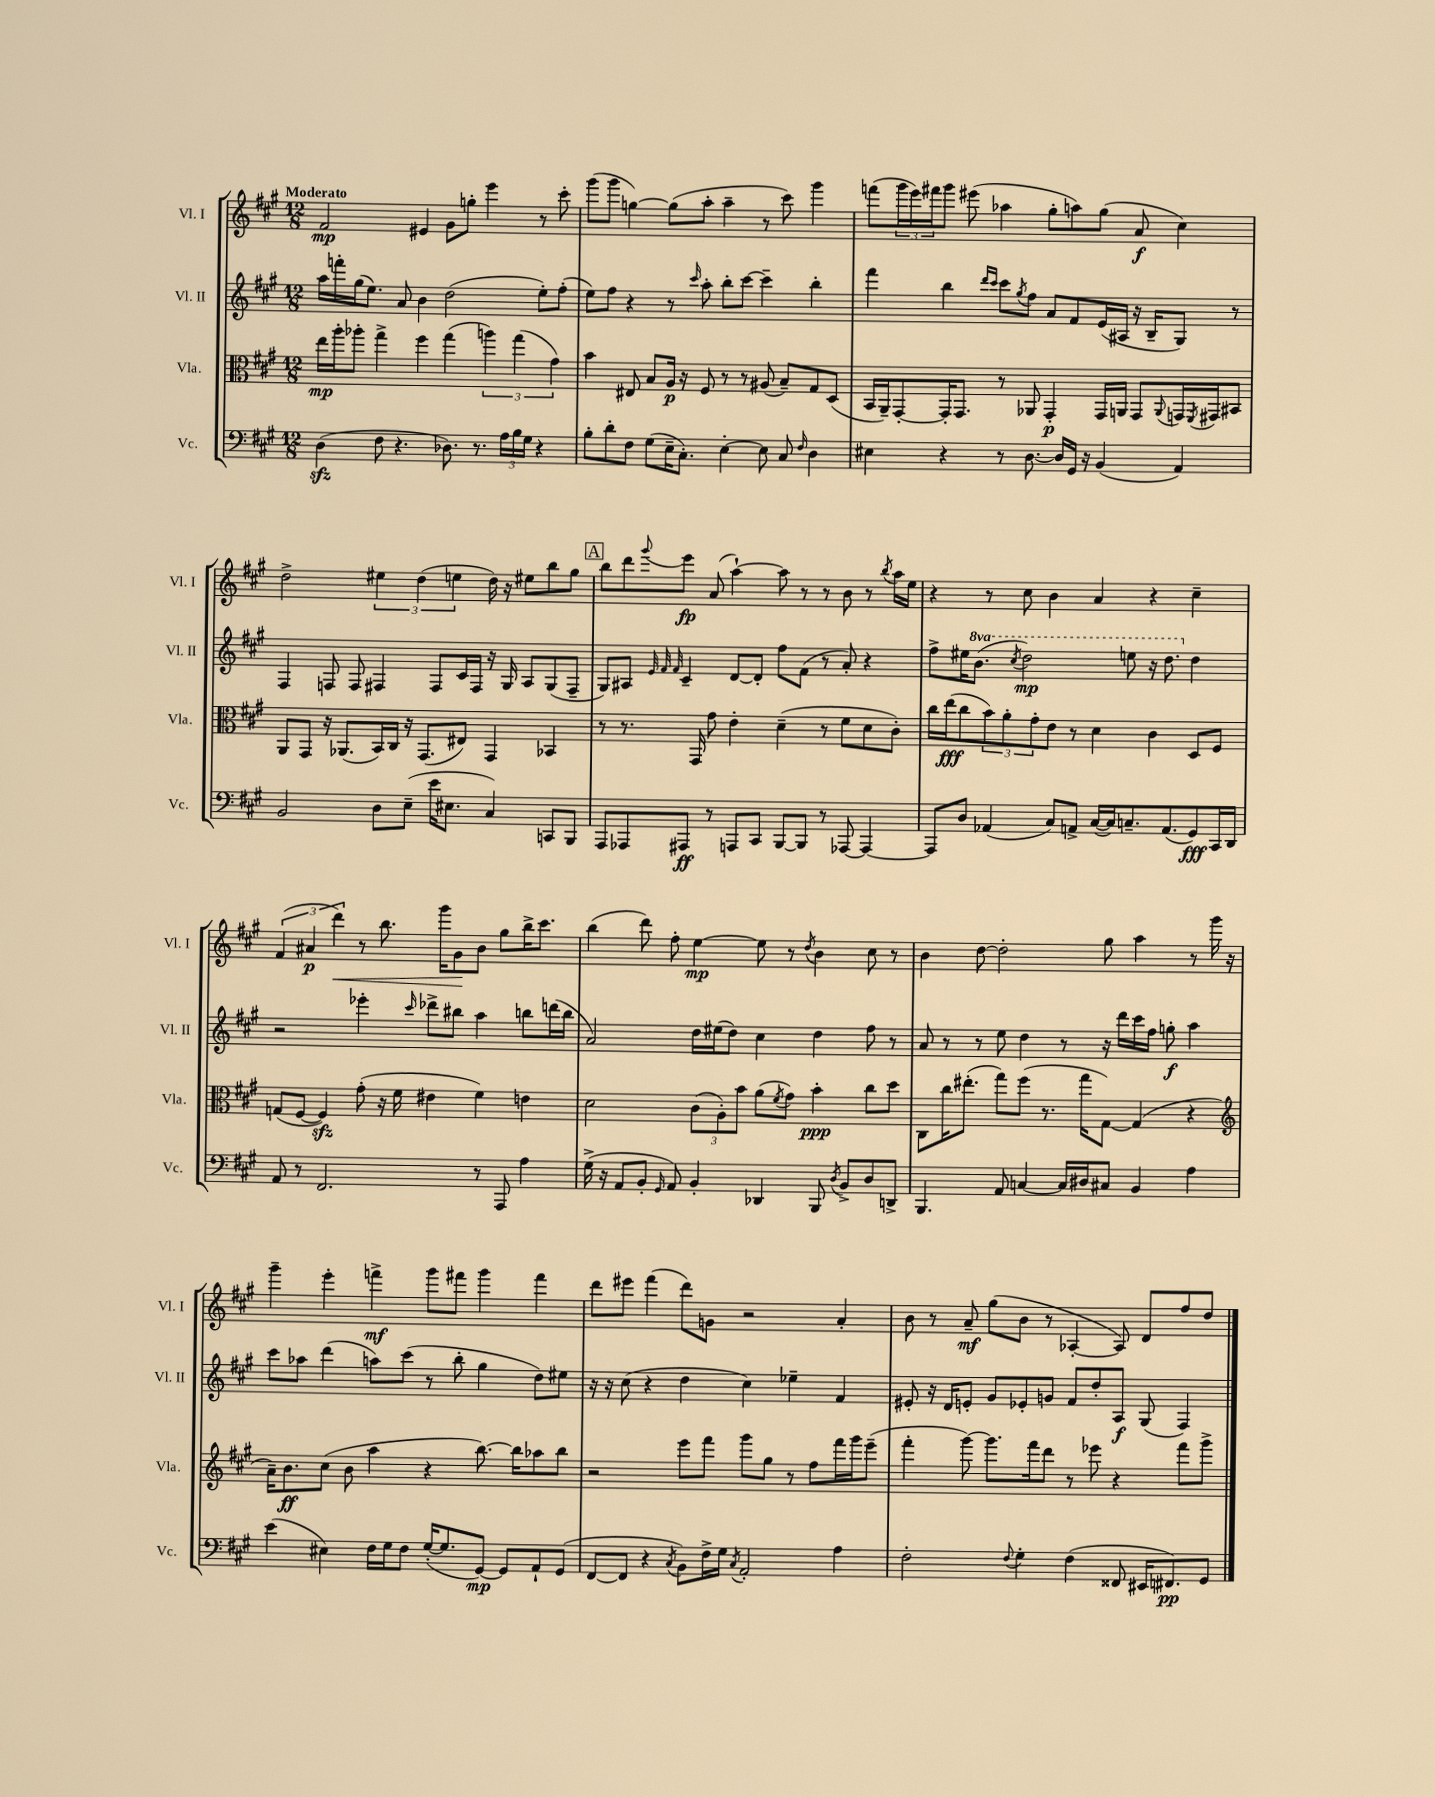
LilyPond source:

<<
\new StaffGroup <<
\new Staff = "s0" \with { instrumentName = "Vl. I" shortInstrumentName = "Vl. I" } {
    \clef treble \key a \major \numericTimeSignature \time 12/8 \tempo "Moderato"
    fis'2\mp eis'4 gis'8 g''8-. e'''4 r8 cis'''8-. |
    gis'''8( gis'''8 g''4~) g''8( a''8-. a''4-- r8 cis'''8) gis'''4 |
    f'''8( \tuplet 3/2 { gis'''16 e'''16) fis'''16 } gis'''8 eis'''8( aes''4 gis''8-. a''8) gis''8( a'8\f cis''4) |
    d''2-> \tuplet 3/2 { eis''4 d''4( e''4 } d''16) r16 eis''8 b''8 gis''8 |
    \mark \markup { \box "A" } b''8 d'''8 \appoggiatura { gis'''8 } e'''8\fp a'8( a''4~-!) a''8 r8 r8 b'8 r8 \acciaccatura { b''8 } a''16 e''16 |
    r4 r8 cis''8 b'4 a'4 r4 cis''4-- |
    \tuplet 3/2 { fis'4( ais'4\p d'''4\<) } r8 b''8. gis'''16 gis'8\! b'8 gis''8 b''16-> cis'''8. |
    b''4( d'''8) fis''8-. e''4~\mp e''8 r8 \acciaccatura { d''8 } b'4 cis''8 r8 |
    b'4 d''8~ d''2-. gis''8 a''4 r8 gis'''16 r16 |
    gis'''4-- e'''4-. f'''4->\mf gis'''8 fis'''8 gis'''4 fis'''4 |
    d'''8 eis'''8 fis'''4( d'''8) g'8 r2 a'4-. |
    b'8 r8 a'8--\mf gis''8( b'8 r8 aes4~-. aes8) d'8 fis''8 d''8 \bar "|." |
}
\new Staff = "s1" \with { instrumentName = "Vl. II" shortInstrumentName = "Vl. II" } {
    \clef treble \key a \major \numericTimeSignature \time 12/8 \set Staff.ottavationMarkups = #ottavation-simple-ordinals
    a''16 f'''16-. gis''16( e''8.) a'8 b'4 d''2( e''8-.) fis''8-.( |
    e''8) fis''8 r4 r8 \grace { cis'''16 } a''8-. b''8-. cis'''8~ cis'''4-- b''4-. |
    fis'''4 b''4 \grace { d'''16 cis'''16 } cis'''8 \acciaccatura { gis''8 } fis''8 a'8 fis'8 e'16( ais16 r16 b16-- gis8) r8 |
    fis4 f8 f8 fis4 fis8 cis'16 fis16 r16 gis16 a8 gis8( fis8-- |
    \mark \markup { \box "A" } gis8) ais8 \grace { e'32 fis'32 fis'32 } cis'4-- d'8~ d'8-. fis''8 fis'8( r8 a'8-.) r4 |
    fis''8-> eis''16 \ottava #1 b''8.( \acciaccatura { cis'''8 } d'''2\mp) e'''!8 r16 d'''8. \ottava #0 d''4 |
    r2 ees'''4-. \grace { cis'''16 } des'''8-> bis''8 a''4 b''8 d'''16( b''16 |
    a'2) d''16 eis''16( d''8) cis''4 d''4 fis''8 r8 |
    a'8 r8 r8 e''8 d''4 r8 r16 d'''16 cis'''16 fis''16 g''8-.\f a''4 |
    cis'''8 aes''8 d'''4( a''8) cis'''8( r8 b''8-. gis''4 d''8) eis''8 |
    r16 r16 cis''8( r4 d''4 cis''4) ees''4-- fis'4 |
    eis'8-. r16 d'16 e'8-. gis'8 ees'8-. g'8 fis'8 d''8-. a8\f gis8( fis4) \bar "|." |
}
\new Staff = "s2" \with { instrumentName = "Vla." shortInstrumentName = "Vla." } {
    \clef alto \key a \major \numericTimeSignature \time 12/8
    e''16\mp a''16-. aes''8-. gis''4-> fis''4 gis''4( \tuplet 3/2 { a''4) gis''4( gis'4) } |
    b'4 eis8 b8 a16\p r16 fis8 r8 r8 ais8( b8--) gis8 d8( |
    b,16 a,16--) gis,8~-. gis,16-. gis,8. r8 aes,8 gis,4-.\p gis,16 a,16 gis,8 \appoggiatura { a,8 } g,16 \acciaccatura { fis,8 } gis,16 bis,8 |
    a,8 gis,8 r16 aes,8.( b,16) cis16 r16 gis,8.( eis8) gis,4 bes,4 |
    \mark \markup { \box "A" } r8 r8. gis,16 gis'8 e'4-. d'4--( r8 fis'8 d'8 cis'8-.) |
    cis''16 e''16\fff( cis''8 \tuplet 3/2 { b'8) a'8-. gis'8-. } e'8 r8 d'4 cis'4 d8 fis8 |
    g8( fis8~ fis4\sfz) gis'8-.( r16 fis'16 eis'4 fis'4) e'4 |
    d'2 \tuplet 3/2 { cis'8( a8-.) b'8 } a'8( \acciaccatura { fis'8 } gis'8) b'4-.\ppp cis''8 d''8 |
    cis8 cis''16 eis''8.-.( gis''8) fis''8( r8. gis''16 gis8~) gis4( r4 |
    \clef treble a'16--) b'8.\ff cis''8( b'8 a''4 r4 b''8.~) b''16 aes''8 b''8 |
    r2 e'''8 fis'''8 gis'''8 gis''8 r8 fis''8 fis'''16 gis'''16 e'''8--( |
    fis'''4-. gis'''8~) gis'''8. fis'''16 d'''8 r8 ees'''8 r4 fis'''8 gis'''8-> \bar "|." |
}
\new Staff = "s3" \with { instrumentName = "Vc." shortInstrumentName = "Vc." } {
    \clef bass \key a \major \numericTimeSignature \time 12/8
    d4\sfz( fis8 r4. des8.) r8. \tuplet 3/2 { a16 b16 gis16 } r4 |
    b8-. d'8-. fis8 gis8( e16-- cis8.-.) e4~-. e8 cis8 \grace { fis16 } d4 |
    eis4 r4 r8 d8.~ d16 gis,16 r16 b,4( a,4) |
    b,2 d8 e8--( e'16 eis8. cis4) c,8 b,,8 |
    \mark \markup { \box "A" } a,,8 aes,,8 ais,,8\ff r8 a,,8 cis,8 b,,8~ b,,8 r8 aes,,8~ aes,,4~ |
    aes,,8 d8 aes,4( cis8) a,8-> cis16~( cis16) c8.-- a,8.( gis,8\fff) cis,16 d,16 |
    a,8 r8 fis,2. r8 a,,8 a4 |
    gis16->( r16 a,8 b,8-. \grace { gis,16 } a,8) b,4-. des,4 b,,8 \acciaccatura { d8 } b,8-> d8 d,8-> |
    b,,4. a,8 c4~ c16 dis16 cis8 b,4 a4 |
    e'4( eis4) fis16 gis16 fis8 gis16~-.( gis8. gis,8~\mp) gis,8 a,8-! gis,8( |
    fis,8~ fis,8 r4 \acciaccatura { cis8 } b,8) fis16-> gis16 \acciaccatura { cis8 } a,2-. a4 |
    fis2-. \appoggiatura { fis8 } gis4-. fis4( fisis,8 eis,16 fis,8.\pp) gis,8 \bar "|." |
}
>>
>>
\layout { \context { \Score \remove "Bar_number_engraver" } }
